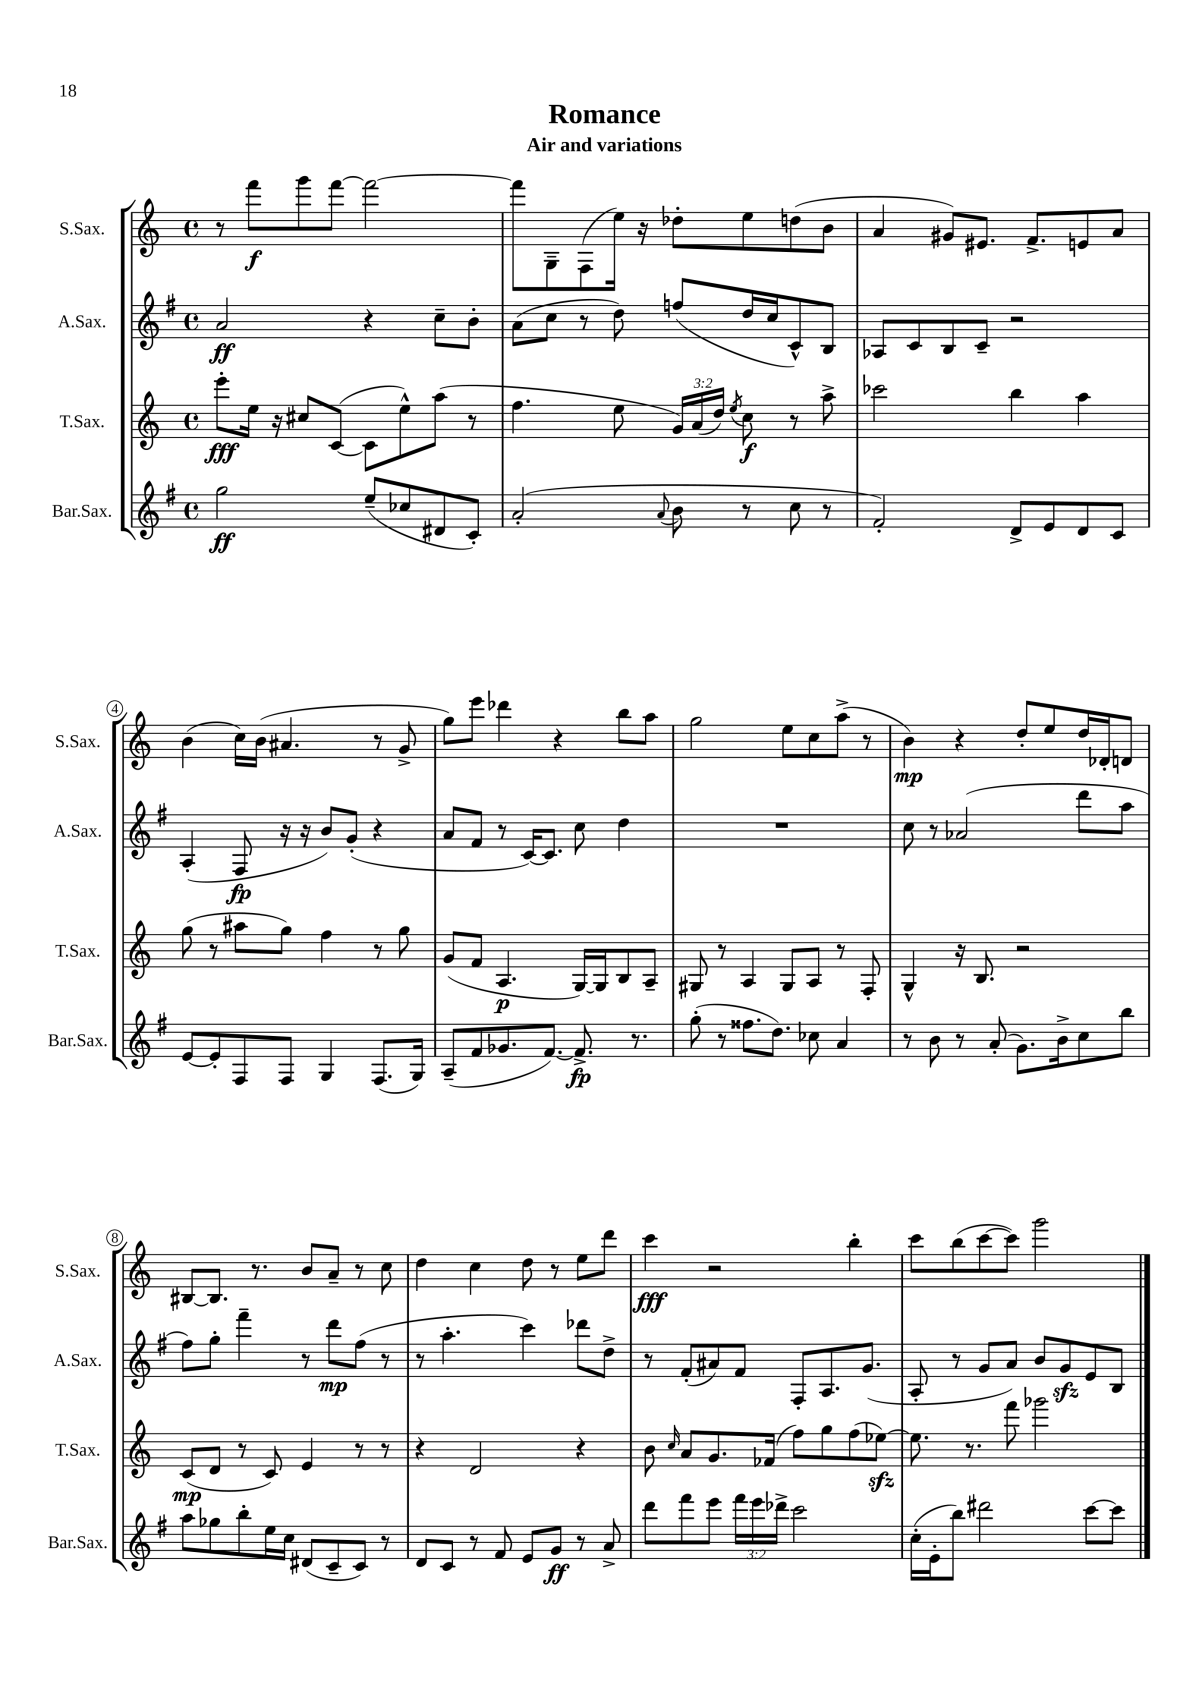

**kern	**kern	**kern	**kern
*staff4	*staff3	*staff2	*staff1
*clefG2	*clefG2	*clefG2	*clefG2
*k[f#]	*k[]	*k[f#]	*k[]
*M4/4	*M4/4	*M4/4	*M4/4
*met(c)	*met(c)	*met(c)	*met(c)
2gg	8eee'	2a	8r
.	16ee	.	8fff
.	16r	.	.
.	8cc#	.	8ggg
.	([8c	.	[8fff
(8ee~	8c]	4r	2fff_
8cc-	8ee^^)	.	.
8d#	(8aa	8cc~	.
8c')	8r	8b'	.
=	=	=	=
(2a'	4.ff	(8a	8fff]
.	.	8cc	8G~
.	.	8r	(8F
.	8ee	8dd)	16ee)
.	.	.	16r
8qqa	.	.	.
8b	24g)	(8ff	8dd-'
.	(24a	.	.
.	24dd)	.	.
.	8qee	.	.
8r	8cc	16dd	8ee
.	.	16cc	.
8cc	8r	8c^^)	(8dd
8r	8aa^	8B	8b
=	=	=	=
2f#')	2ccc-	8A-	4a
.	.	8c	.
.	.	8B	8g#)
.	.	8c~	8.e#
8d^	4bb	2r	.
.	.	.	8.f^
8e	.	.	.
8d	4aa	.	8e
8c	.	.	8a
=	=	=	=
[8e	(8gg	(4A'	(4b
8e']	8r	.	.
8F#	8aa#	8F#	16cc)
.	.	.	(16b
8F#	8gg)	16r	4.a#
.	.	16r	.
4G	4ff	8b)	.
.	.	(8g'	.
(8.F#	8r	4r	8r
.	8gg	.	8g^
16G)	.	.	.
=	=	=	=
(8A~	(8g	8a	8gg)
8f#	8f	8f#	8eee
8.g-	4.A	8r	4ddd-
.	.	[16c)	.
[8.f#)	.	8.c]	.
.	.	.	4r
8.f#^]	[16G)	8cc	.
.	16G]	.	.
.	8B	4dd	8bb
8.r	.	.	.
.	8A~	.	8aa
=	=	=	=
(8gg'	8G#	1r	2gg
8r	8r	.	.
8.ff##	4A	.	.
8.dd)	.	.	.
.	8G#	.	8ee
8cc-	8A	.	8cc
4a	8r	.	(8aa^
.	8F'	.	8r
=	=	=	=
8r	4G^^	8cc	4b)
8b	.	8r	.
8r	16r	(2a-	4r
.	8.B	.	.
(8a'	.	.	.
8.g)	2r	.	8dd'
.	.	.	8ee
16b^	.	.	.
8cc	.	8ddd	16dd
.	.	.	16d-'
8bb	.	8aa	8d
=	=	=	=
8aa	(8c	8ff#)	[8B#
8gg-	8d	8gg'	8.B#]
8bb'	8r	4fff#~	.
.	.	.	8.r
16ee	8c)	.	.
16cc	.	.	.
(8d#	4e	8r	8b
8c~	.	8ddd	8a~
8c)	8r	(8ff#	8r
8r	8r	8r	8cc
=	=	=	=
8d	4r	8r	4dd
8c	.	4.aa'	.
8r	2d	.	4cc
8f#	.	.	.
8e	.	4ccc)	8dd
8g	.	.	8r
8r	4r	8ddd-	8ee
8a^	.	8dd^	8ddd
=	=	=	=
8ddd	8b	8r	4ccc
.	16qqcc	.	.
8fff#	8a	(8f#'	.
8eee	8.g	8a#)	2r
24fff#	.	8f#	.
24eee	.	.	.
.	(16f-	.	.
24ddd-^	.	.	.
2ccc	8ff)	8F#'	.
.	8gg	8.A	.
.	(8ff	.	4bb'
.	.	(8.g	.
.	[8ee-)	.	.
=	=	=	=
(16cc'	8.ee-]	8A'	8ccc
16e'	.	.	.
8bb)	.	8r	(8bb
.	8.r	.	.
2ddd#	.	8g	[8ccc
.	8fff	8a)	8ccc])
.	2ggg-	8b	2ggg
.	.	8g	.
[8ccc	.	8e	.
8ccc]	.	8B	.
==	==	==	==
*-	*-	*-	*-
